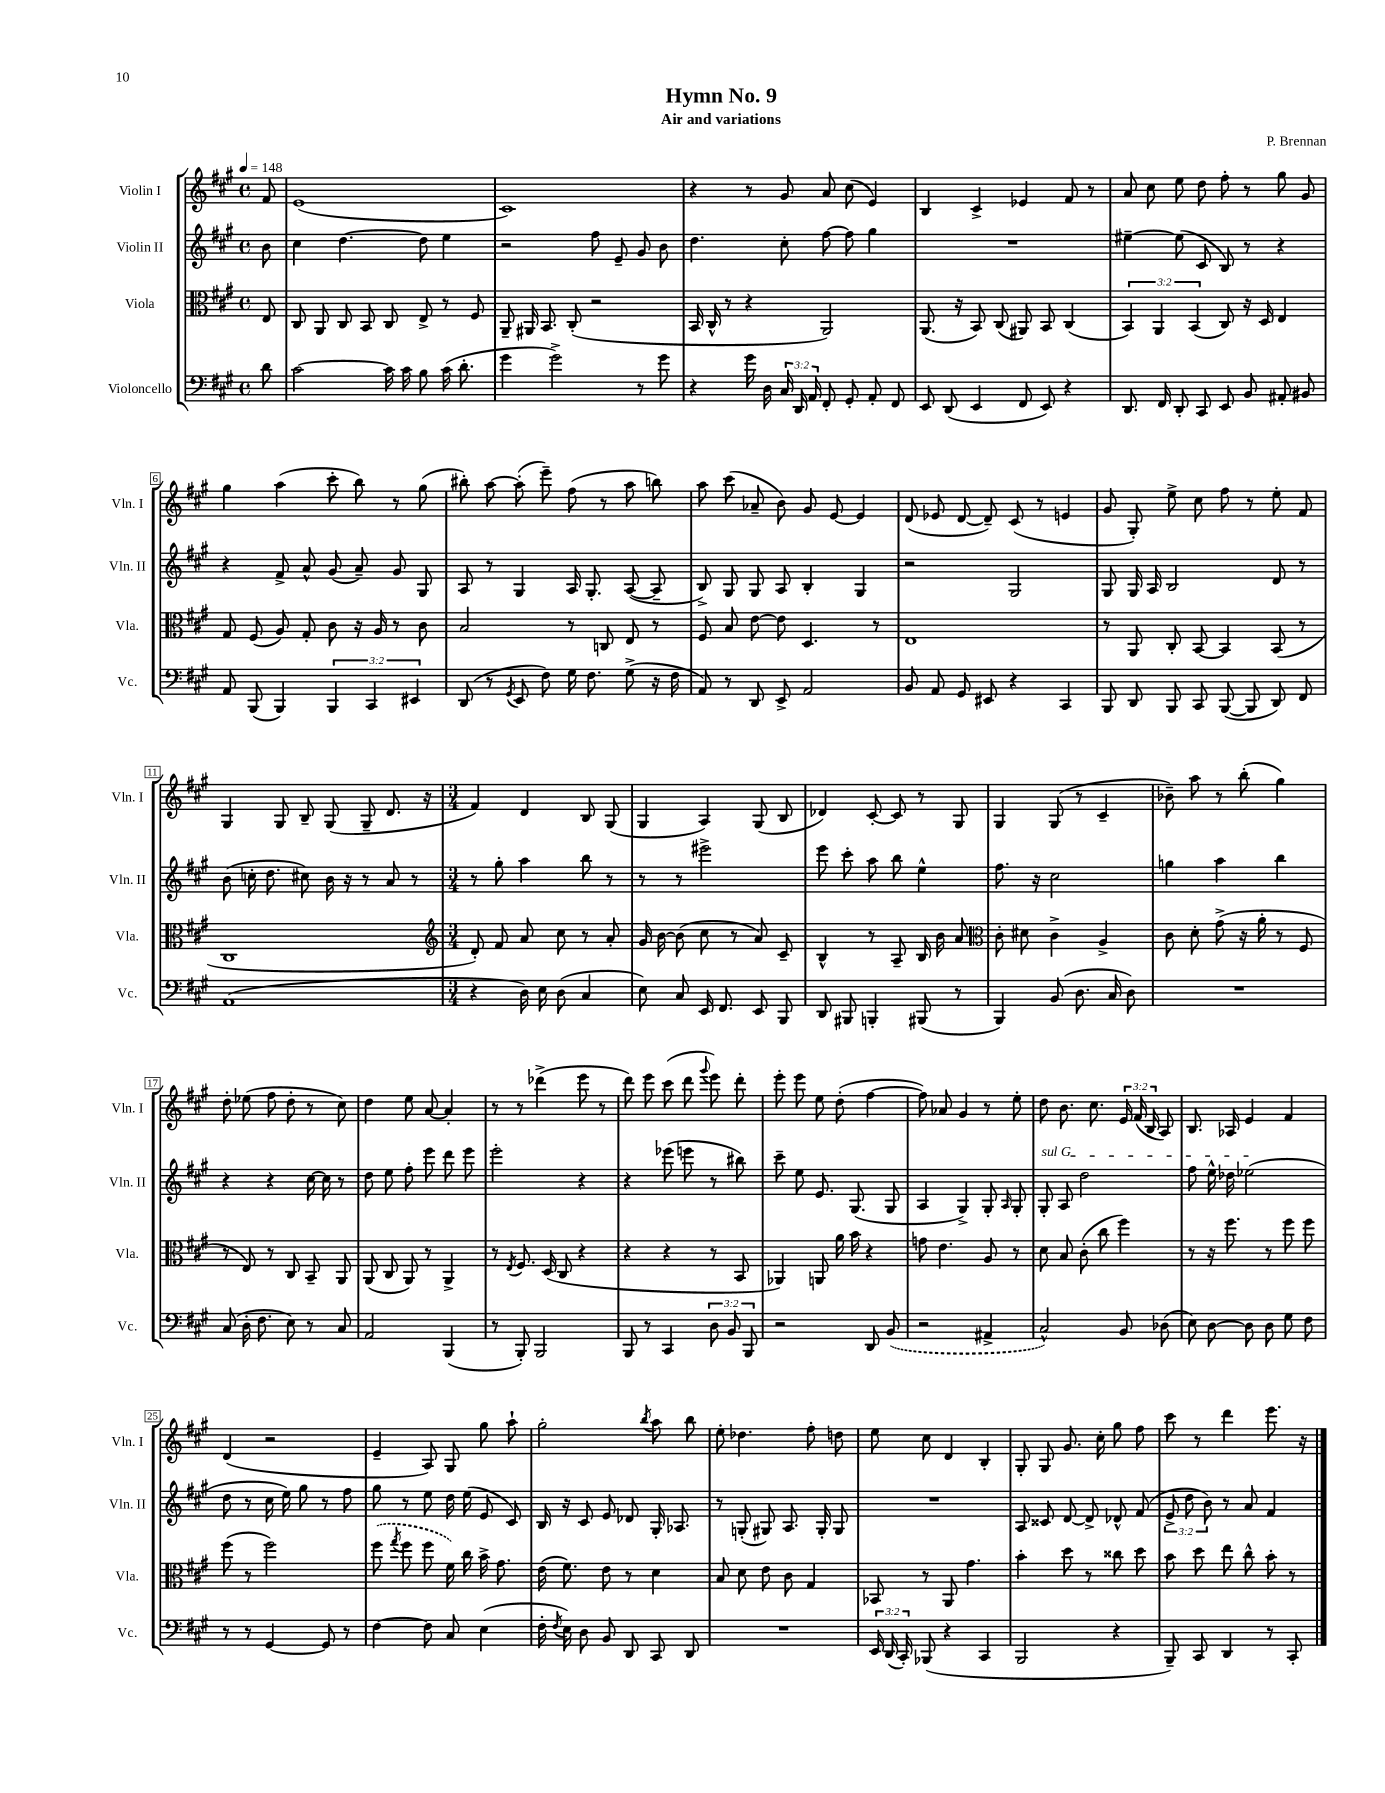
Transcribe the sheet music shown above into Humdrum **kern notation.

**kern	**kern	**kern	**kern
*staff4	*staff3	*staff2	*staff1
*clefF4	*clefC3	*clefG2	*clefG2
*k[f#c#g#]	*k[f#c#g#]	*k[f#c#g#]	*k[f#c#g#]
*M4/4	*M4/4	*M4/4	*M4/4
*met(c)	*met(c)	*met(c)	*met(c)
*MM148	*MM148	*MM148	*MM148
8d	8E	8b	8f#
=	=	=	=
[2c#	8C#	4cc#	(1e
.	8AA	.	.
.	8C#	[4.dd	.
.	8BB	.	.
16c#]	8C#	.	.
16c#	.	.	.
8B	8E^	8dd]	.
(16c#	8r	4ee	.
8.d'	.	.	.
.	8F#	.	.
=	=	=	=
4g#	8AA~	2r	1c#)
.	16AA#	.	.
.	8.BB	.	.
2g#^)	.	.	.
.	(8C#'	.	.
.	2r	8ff#	.
.	.	8e~	.
8r	.	8g#	.
8g#	.	8b	.
=	=	=	=
4r	16BB	4.dd	4r
.	16C#^^	.	.
.	8r	.	.
16g#	4r	.	8r
16D	.	.	.
24C#	.	8cc#'	8g#
24DD	.	.	.
24AA	.	.	.
8FF#'	2AA)	[8ff#	8a
8GG#'	.	8ff#]	(8cc#
8AA'	.	4gg#	4e)
8FF#	.	.	.
=	=	=	=
8EE	(8.AA	1r	4B
(8DD	.	.	.
.	16r	.	.
4EE	8BB)	.	4c#^
.	(8C#	.	.
8FF#	8AA#)	.	4e-
8EE)	8BB	.	.
4r	(4C#	.	8f#
.	.	.	8r
=	=	=	=
8.DD	6BB)	[4ee#~	8a
.	.	.	8cc#
.	6AA	.	.
16FF#	.	.	.
8DD'	.	(8ee#]	8ee
.	(6BB	.	.
8CC#	.	8c#	8dd
8EE	8C#)	8B)	8ff#'
8BB	16r	8r	8r
.	16D	.	.
8AA#'	4E	4r	8gg#
8BB#	.	.	8g#
=	=	=	=
8AA	8G#	4r	4gg#
(8BBB	(8F#	.	.
4BBB)	8A)	8f#^	(4aa
.	8G#'	8a^^	.
6BBB	8c#	(8g#	8ccc#'
.	16r	8a~)	8bb)
6CC#	.	.	.
.	16A	.	.
.	8r	8g#	8r
6EE#	.	.	.
.	8c#	8G#	(8gg#
=	=	=	=
(8DD	2B	8A	8bb#')
8r	.	8r	[8aa
8qGG#	.	.	.
8EE	.	4G#	(8aa']
8F#)	.	.	8eee~)
16G#	8r	16A	(8ff#
8.F#	.	8.G#'	.
.	8C	.	8r
(8G#^	8E	([8A	8aa
16r	8r	8A~]	8bb)
16F#	.	.	.
=	=	=	=
8AA)	8F#	8B^)	8aa
8r	8B	8G#	(8ccc#
8DD	[8e	8G#	8a-~
8EE^	8e]	8A	8b)
2AA	4.D	4B'	8g#
.	.	.	[8e
.	.	4G#	4e]
.	8r	.	.
=	=	=	=
8BB	1E	2r	(8d
8AA	.	.	8e-
8GG#	.	.	[8d
8EE#	.	.	8d~])
4r	.	2G#	(8c#
.	.	.	8r
4CC#	.	.	4e
=	=	=	=
8BBB	8r	8G#	8g#
8DD	8AA	16G#	8G#')
.	.	16A	.
8BBB	8C#'	2B	8ee^
8CC#	[8BB	.	8cc#
([8BBB	4BB]	.	8ff#
8BBB]	.	.	8r
8DD)	(8BB	8d	8ee'
8FF#	8r	8r	8f#
=	=	=	=
(1AA	1C#	(8b	4G#
.	.	16cc'	.
.	.	8.dd	.
.	.	.	8G#
.	.	8cc#)	8B~
.	.	16b	(8G#
.	.	16r	.
.	.	8r	8G#~
.	.	8a	8.d
.	.	8r	.
.	.	.	16r
=	=	=	=
*	*clefG2	*	*
*M3/4	*M3/4	*M3/4	*M3/4
4r	8d')	8r	4f#)
.	8f#	8gg#'	.
16D)	8a	4aa	4d
16E	.	.	.
(8D	8cc#	.	.
4C#	8r	8bb	8B
.	8a'	8r	(8G#
=	=	=	=
8E)	16g#	8r	4G#
.	[16b	.	.
8C#	(8b]	8r	.
16EE	8cc#	2eee#^	4A)
8.FF#	.	.	.
.	8r	.	.
8EE	8a)	.	(8G#
8BBB	8c#~	.	8B
=	=	=	=
8DD	4B^^	8eee	4d-)
8BBB#	.	8ccc#'	.
4BBB'	8r	8aa	[8c#'
.	8A~	8bb	8c#]
(8BBB#	16B	4ee^^	8r
.	16b	.	.
8r	8a	.	8G#
=	=	=	=
*	*clefC3	*	*
4BBB)	8c#'	8.ff#	4G#
.	8d#	.	.
.	.	16r	.
(8BB	4c#^	2cc#	(8G#
8.D	.	.	8r
.	4A^	.	4c#~
16C#	.	.	.
8D)	.	.	.
=	=	=	=
2.r	8c#	4gg	8b-~)
.	8d'	.	8aa
.	(8g#^	4aa	8r
.	16r	.	(8bb'
.	16a'	.	.
.	8r	4bb	4gg#)
.	8F#	.	.
=	=	=	=
(8C#	8r	4r	8dd'
16D'	8E)	.	(8ee-
8.F#	.	.	.
.	8r	4r	8ff#
8E)	8C#	.	8dd'
8r	8BB~	[16cc#	8r
.	.	16cc#]	.
8C#	8AA	8r	8cc#)
=	=	=	=
2AA	(8AA	8dd	4dd
.	8C#	8ee	.
.	8AA)	8ff#'	8ee
.	8r	8eee	[8a
(4BBB	4AA^	8ddd	4a']
.	.	8eee	.
=	=	=	=
8r	8r	2eee'	8r
.	8qE	.	.
8BBB')	8.F#	.	8r
2BBB	.	.	(4ddd-^
.	(16D	.	.
.	8C#	.	.
.	4r	4r	8eee
.	.	.	8r
=	=	=	=
8BBB	4r	4r	8ddd)
8r	.	.	8eee
4CC#	4r	(8eee-	(8ccc#
.	.	8eee	8ddd
.	.	.	8qqggg#
12D	8r	8r	8eee)
12BB	.	.	.
.	8BB	8bb#)	8ddd'
12BBB	.	.	.
=	=	=	=
2r	4AA-)	8ccc#~	8eee'
.	.	8ee	8eee
.	8AA	8.e	8ee
.	16a	.	(8dd'
.	16b	(8.G#	.
8DD	4r	.	[4ff#
(8BB	.	8G#	.
=	=	=	=
2r	8g	4A	8ff#])
.	4.e	.	8a-
.	.	4G#^)	4g#
4AA#^	8A	8G#'	8r
.	.	16qqA	.
.	8r	8G#'	8ee'
=	=	=	=
2C#^^)	8d	8G#'	8dd
.	8B	8A	8.b
.	(8c#'	2dd	.
.	.	.	8.cc#
.	8cc#	.	.
8BB	4ff#)	.	24e
.	.	.	(24f#
.	.	.	24B
(8D-	.	.	8A)
=	=	=	=
8E)	8r	8ff#	8.B
[8D	16r	16ee^^	.
.	8.ff#	16dd-	16A-
8D]	.	(2ee-	4e
8D	8r	.	.
8G#	8ff#	.	4f#
8F#	8ff#	.	.
=	=	=	=
8r	(8ff#	8dd	(4d
8r	8r	8r	.
[4GG#	2ff#)	16cc#	2r
.	.	16ee)	.
.	.	8gg#	.
8GG#]	.	8r	.
8r	.	8ff#	.
=	=	=	=
[4F#	(8ff#	8gg#	4e~
.	8qgg#	.	.
.	8ff#	8r	.
8F#]	8ff#	8ee	8A)
8C#	16f#)	16dd	8G#
.	16cc#	(16ee	.
(4E	16b^	8e	8gg#
.	8.g#	.	.
.	.	8c#)	8aa`
=	=	=	=
16F#'	(16e	16B	2gg#'
8qF#	.	.	.
16E)	8.f#)	16r	.
8D	.	8c#	.
8BB	8e	8e	.
8DD	8r	8d-	.
.	.	.	8qbb
8CC#	4d	16G#'	8aa
.	.	8.A-	.
8DD	.	.	8bb
=	=	=	=
2.r	8B	8r	8ee'
.	8d	(8G'	4.dd-
.	8e	8G#)	.
.	8c#	8.A	.
.	4G#	.	8ff#'
.	.	16G#'	.
.	.	8G#	8dd
=	=	=	=
24EE	8BB-	2.r	8ee
(24DD	.	.	.
24CC#')	.	.	.
(8BBB-	8r	.	8cc#
4r	8AA	.	4d
.	4.g#	.	.
4CC#	.	.	4B'
=	=	=	=
2BBB	4b'	8A	8G#'
.	.	8c##	8G#
.	8dd	[8d	8.g#
.	8r	8d^]	.
.	.	.	16cc#'
4r	8cc##	8d-^^	8gg#
.	8dd	(8f#	8ff#
=	=	=	=
8BBB~)	8b	12e^	8ccc#
.	.	12dd	.
8CC#	8dd	.	8r
.	.	12b)	.
4DD	8ee	8r	4ddd
.	8cc#^^	8a	.
8r	8b'	4f#	8.eee
8CC#'	8r	.	.
.	.	.	16r
==	==	==	==
*-	*-	*-	*-
